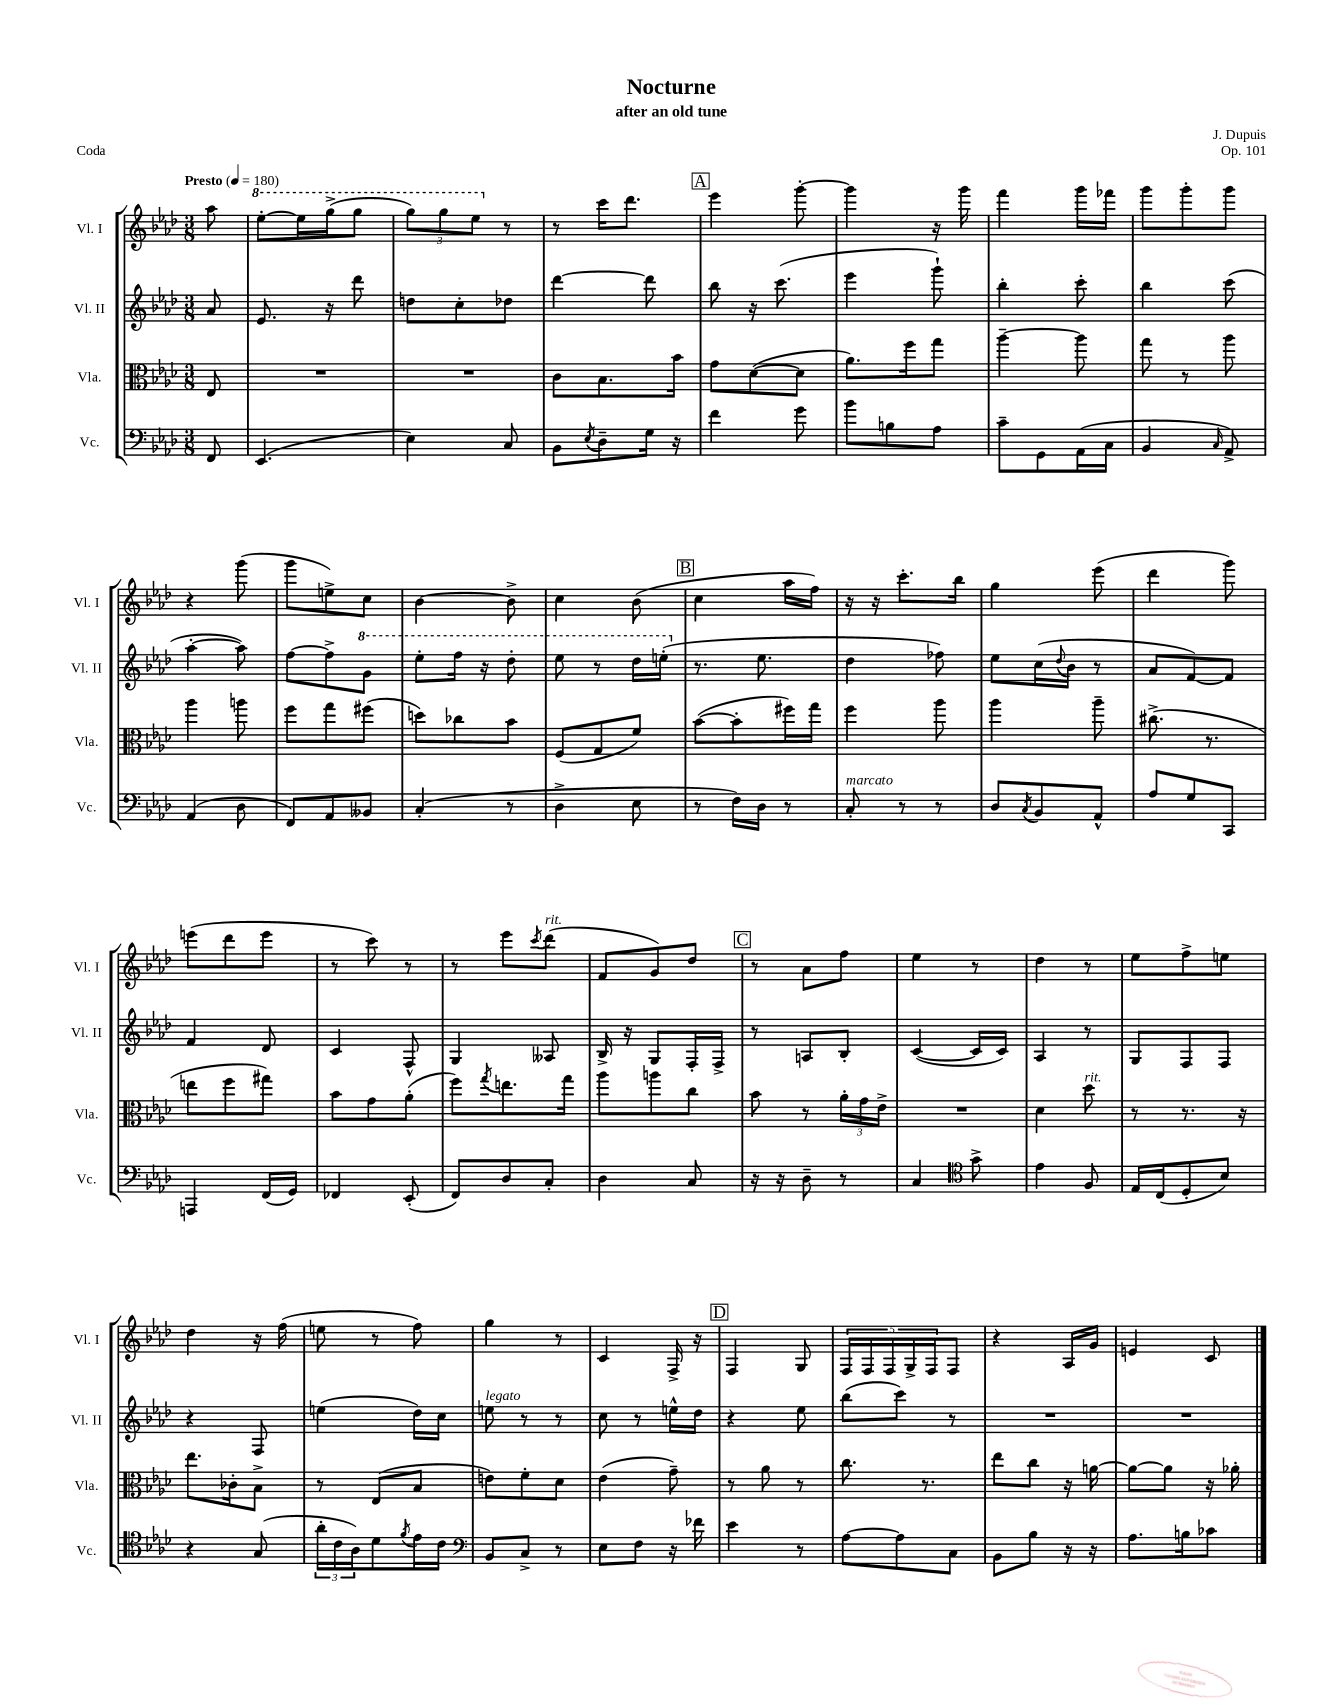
\header { title = "Nocturne" composer = "J. Dupuis" subtitle = "after an old tune" opus = "Op. 101" piece = "Coda" }
<<
\new StaffGroup <<
\new Staff = "s0" \with { instrumentName = "Vl. I" shortInstrumentName = "Vl. I" } {
    \clef treble \key aes \major \numericTimeSignature \time 3/8 \partial 8 \tempo "Presto" 4 = 180
    aes''8 |
    \ottava #1 ees'''8~-. ees'''16 g'''16->( g'''8 |
    \tuplet 3/2 { g'''8) g'''8 ees'''8 \ottava #0 } r8 |
    r8 c'''16 des'''8. |
    \mark \markup { \box "A" } ees'''4 g'''8~-. |
    g'''4 r16 g'''16 |
    f'''4 g'''16 fes'''16 |
    g'''8 g'''8-. g'''8 |
    r4 g'''8( |
    g'''8 e''8->) c''8 |
    bes'4~ bes'8-> |
    c''4 bes'8( |
    \mark \markup { \box "B" } c''4 aes''16 f''16) |
    r16 r16 c'''8.-. bes''16 |
    g''4 ees'''8( |
    des'''4 g'''8) |
    e'''8( des'''8 e'''8 |
    r8 c'''8) r8 |
    r8 ees'''8 \acciaccatura { c'''8 } des'''8^\markup { \italic "rit." }( |
    f'8 g'8) des''8 |
    \mark \markup { \box "C" } r8 aes'8 f''8 |
    ees''4 r8 |
    des''4 r8 |
    ees''8 f''8-> e''8 |
    des''4 r16 f''16( |
    e''8 r8 f''8) |
    g''4 r8 |
    c'4 f16-> r16 |
    \mark \markup { \box "D" } f4 g8 |
    \tuplet 5/4 { f16 f16 f16 g16-> f16 } f8 |
    r4 aes16 g'16 |
    e'4 c'8 \bar "|." |
}
\new Staff = "s1" \with { instrumentName = "Vl. II" shortInstrumentName = "Vl. II" } {
    \clef treble \key aes \major \numericTimeSignature \time 3/8 \partial 8
    aes'8 |
    ees'8. r16 des'''8 |
    d''8 c''8-. des''8 |
    des'''4~ des'''8 |
    \mark \markup { \box "A" } bes''8 r16 c'''8.( |
    ees'''4 g'''8-!) |
    bes''4-. c'''8-. |
    bes''4 c'''8( |
    aes''4~-. aes''8) |
    f''8~ f''8-> \ottava #1 g''8 |
    ees'''8-. f'''16 r16 des'''8-. |
    ees'''8 r8 des'''16 e'''16-.( \ottava #0 |
    \mark \markup { \box "B" } r8. ees''8. |
    des''4 fes''8) |
    ees''8 c''16( \appoggiatura { des''8 } bes'16 r8 |
    aes'8 f'8~) f'8 |
    f'4 des'8 |
    c'4 f8-^ |
    g4 aeses8 |
    bes16-> r16 g8 f16-. f16-> |
    \mark \markup { \box "C" } r8 a8 bes8-. |
    c'4~( c'16 c'16) |
    aes4 r8 |
    g8 f8 f8 |
    r4 f8 |
    e''4( des''16) c''16 |
    e''8^\markup { \italic "legato" } r8 r8 |
    c''8 r8 e''16-^ des''16 |
    \mark \markup { \box "D" } r4 ees''8 |
    bes''8( c'''8) r8 |
    R4. |
    R4. \bar "|." |
}
\new Staff = "s2" \with { instrumentName = "Vla." shortInstrumentName = "Vla." } {
    \clef alto \key aes \major \numericTimeSignature \time 3/8 \partial 8
    ees8 |
    R4. |
    R4. |
    c'8 bes8. bes'16 |
    \mark \markup { \box "A" } g'8 des'8~( des'8 |
    aes'8.) f''16 g''8 |
    aes''4~-- aes''8 |
    g''8 r8 aes''8 |
    aes''4 a''8 |
    f''8 g''8 fis''8( |
    d''8) ces''8 bes'8 |
    f8( g8 f'8) |
    \mark \markup { \box "B" } bes'8~( bes'8-. fis''16) g''16 |
    f''4 aes''8 |
    aes''4 aes''8-- |
    cis''8.->( r8. |
    e''8 f''8 gis''8) |
    bes'8 g'8 aes'8-.( |
    f''8) \acciaccatura { g''8 } e''8. g''16 |
    aes''8 a''8 c''8 |
    \mark \markup { \box "C" } bes'8 r8 \tuplet 3/2 { aes'16-. g'16 ees'16-> } |
    R4. |
    des'4 des''8^\markup { \italic "rit." } |
    r8 r8. r16 |
    ees''8. ces'16-. bes8-> |
    r8 ees8( bes8 |
    e'8) f'8-. des'8 |
    ees'4( g'8--) |
    \mark \markup { \box "D" } r8 aes'8 r8 |
    c''8. r8. |
    ees''8 c''8 r16 a'16~ |
    a'8~ a'8 r16 aes'16-. \bar "|." |
}
\new Staff = "s3" \with { instrumentName = "Vc." shortInstrumentName = "Vc." } {
    \clef bass \key aes \major \numericTimeSignature \time 3/8 \partial 8
    f,8 |
    ees,4.( |
    ees4) c8 |
    bes,8 \acciaccatura { ees8 } des8-- g16 r16 |
    \mark \markup { \box "A" } f'4 g'8 |
    bes'8 b8 aes8 |
    c'8-- g,8 aes,16( c16 |
    bes,4 \grace { c16 } aes,8->) |
    aes,4( des8 |
    f,8) aes,8 beses,8 |
    c4-.( r8 |
    des4-> ees8 |
    \mark \markup { \box "B" } r8 f16) des16 r8 |
    c8-.^\markup { \italic "marcato" } r8 r8 |
    des8 \acciaccatura { c8 } bes,8 aes,8-^ |
    aes8 g8 c,8 |
    a,,4 f,16( g,16) |
    fes,4 ees,8-.( |
    f,8) des8 c8-. |
    des4 c8 |
    \mark \markup { \box "C" } r16 r16 des8-- r8 |
    c4 \clef tenor g'8-> |
    ees'4 f8 |
    ees16 c16( des8-. bes8) |
    r4 g8( |
    \tuplet 3/2 { aes'16-. c'16 aes16) } des'8 \acciaccatura { f'8 } ees'16 c'16 |
    \clef bass bes,8 c8-> r8 |
    ees8 f8 r16 fes'16 |
    \mark \markup { \box "D" } ees'4 r8 |
    aes8~ aes8 c8 |
    bes,8 bes8 r16 r16 |
    aes8. b16 ces'8 \bar "|." |
}
>>
>>
\layout { \context { \Score \remove "Bar_number_engraver" } }
